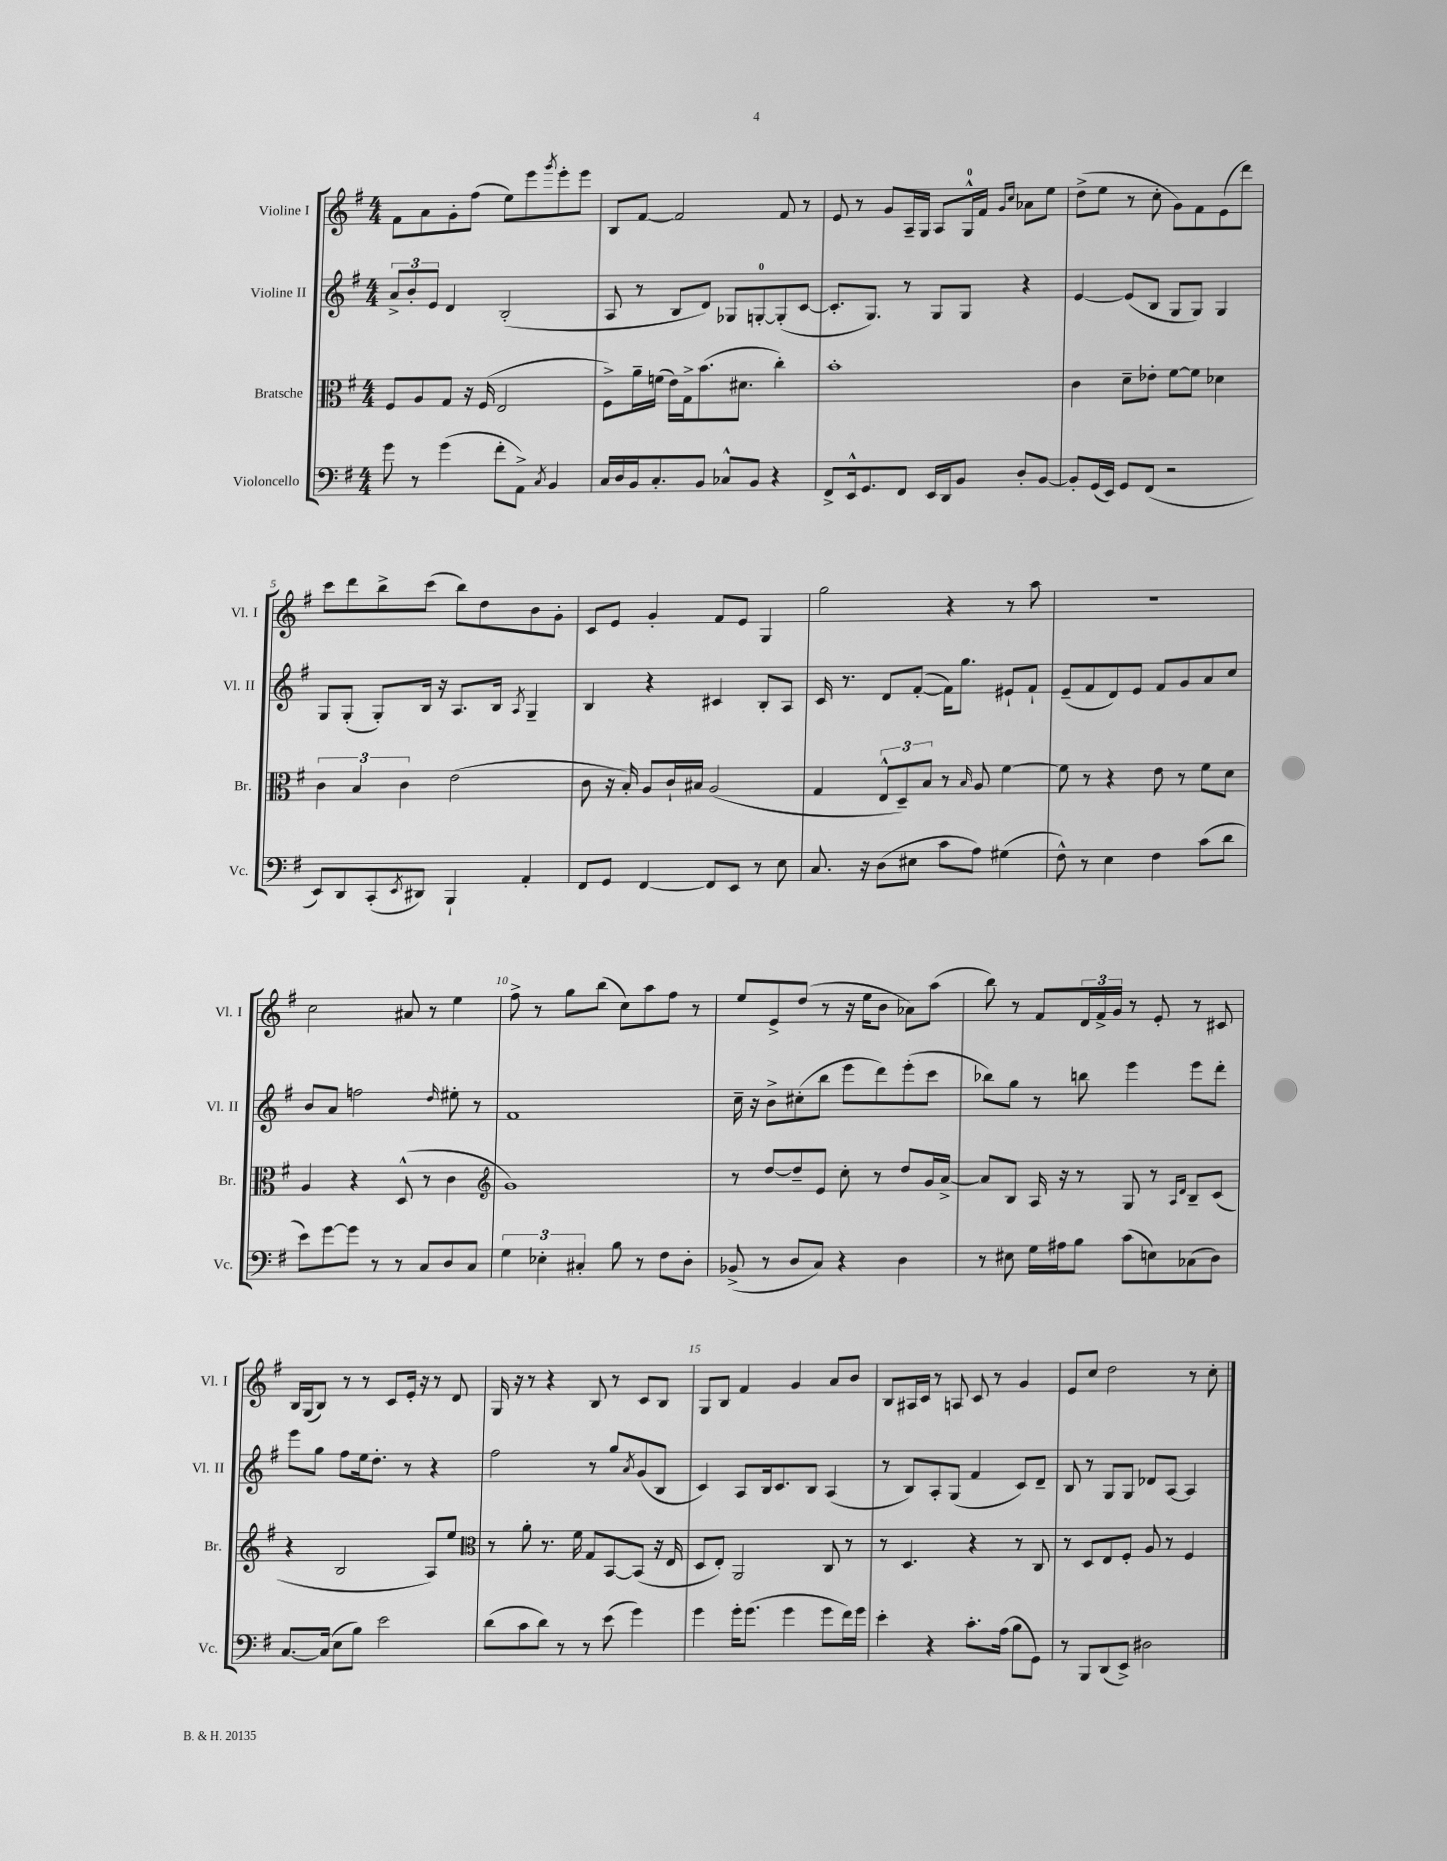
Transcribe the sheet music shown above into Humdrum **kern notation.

**kern	**kern	**kern	**kern
*part4	*part3	*part2	*part1
*staff4	*staff3	*staff2	*staff1
*I"Violoncello	*I"Bratsche	*I"Violine II	*I"Violine I
*I'Vc.	*I'Br.	*I'Vl. II	*I'Vl. I
*clefF4	*clefC3	*clefG2	*clefG2
*k[f#]	*k[f#]	*k[f#]	*k[f#]
*M4/4	*M4/4	*M4/4	*M4/4
=1	=1	=1	=1
8g\	8F#/L	12a^/L	8f#\L
.	.	12b'/	.
8r	8A/	.	8a\
.	.	12e/J	.
(4g\	8G/J	4d/	8g'\
.	16r	.	(8ff#\J
.	(16F#/	.	.
8f#'\L	2E/	(2B'/	8ee\L)
8AA^\J)	.	.	8eee\
8qC/	.	.	8qggg/
4BB/	.	.	8eee'\
.	.	.	8eee\J
=2	=2	=2	=2
16C/LL	8F#^\L)	8A/	8B/L
16D/	.	.	.
16BB/J	16a~\L	8r	[8f#/J
8.C'/	(16fn\JJ	.	.
.	16e\LL)	8B/L	2f#/]
.	16G^\J	.	.
8BB/J	(8.b\	8d/J)	.
8C-X^^/L	.	8G-X/L	.
.	8.d#X\J	.	.
8BB/J	.	[8Gn'/	.
4r	4cc'\)	(8G'/]	8f#/
.	.	[8c/J	8r
=3	=3	=3	=3
8FF#^/L	1b'	8.c'/L]	8e/
16EE^^/k	.	.	8r
8.GG/	.	8.G/J)	.
.	.	.	8g/L
8FF#/J	.	8r	16A~/L
.	.	.	16G/JJ
16EE/LL	.	8G/L	8A/L
16DD/J	.	.	.
8BB/J	.	8G/J	16G^^/L
.	.	.	16f#/JJ
.	.	.	16qqg/LL
.	.	.	16qqcc/JJ
8D'/L	.	4r	8a-X\L
[8BB/J	.	.	8ee\J
=4	=4	=4	=4
8BB'/L]	4c\	[4e/	(8dd^\L
(16GG/L	.	.	8ee\J
16EE/JJ)	.	.	.
8GG/L	8d~\L	(8e/L]	8r
(8FF#/J	8e-X'\J	8B/J	8cc'\
2r	[8f#\L	8G/L	8g\L)
.	8f#\J]	8G/J)	8f#\
.	4d-X\	4G/	(8e\
.	.	.	8ddd\J)
!!LO:LB:g=z
=5	=5	=5	=5
8EE/L)	6c\	8G/L	8ccc\L
8DD/	.	(8G'/J	8ddd\
.	6B/	.	.
(8CC'/	.	8G'/L)	8bb^\
.	6c\	.	.
8qEE/	.	.	.
8DD#X/J)	.	16B/Jk	(8ccc\J
.	.	16r	.
4BBB`/	(2e\	8.A/L	8bb\L)
.	.	.	8dd\
.	.	16B/Jk	.
.	.	8qA/	.
4AA'/	.	4G~/	8b\
.	.	.	8g'\J
=6	=6	=6	=6
8FF#/L	8c\	4B/	8c/L
8GG/J	16r	.	8e/J
.	16B'/)	.	.
[4FF#/	8A/L	4r	4g'/
.	16c`/L	.	.
.	16B#X/JJ	.	.
8FF#/L]	(2A/	4c#X/	8f#/L
8EE/J	.	.	8e/J
8r	.	8B'/L	4G/
8E\	.	8A/J	.
=7	=7	=7	=7
8.C/	4G/	16c/	2gg\
.	.	8.r	.
16r	.	.	.
(8D\L	12E^^/L	8d/L	.
.	12D~/)	.	.
8E#X\J	.	([8f#'/J	.
.	12B/J	.	.
8c\L	8r	16f#\KL])	4r
.	.	8.gg\J	.
.	16qqB/	.	.
8A\J)	8A/	.	.
(4G#X\	[4f#\	8e#X`/L	8r
.	.	8f#`/J	8aa\
=8	=8	=8	=8
8F#^^\)	8f#\]	(8e~/L	1r
8r	8r	8f#/	.
4E\	4r	8d/)	.
.	.	8e/J	.
4F#\	8e\	8f#/L	.
.	8r	8g/	.
(8c\L	8f#\L	8a/	.
8d\J	8d\J	8cc/J	.
!!LO:LB:g=z
=9	=9	=9	=9
8e\L)	4A/	8b/L	2cc\
[8g\	.	8a/J	.
8g\J]	4r	2ffn\	.
8r	.	.	.
8r	(8D^^/	.	8a#X/
8C/L	8r	.	8r
.	.	16qqdd/	.
8D/	4c\	8ee#X'\	4ee\
8C/J	.	8r	.
=10	=10	=10	=10
*	*clefG2	*	*
6G\	1g)	1f#	8ff#^\
.	.	.	8r
6E-X'\	.	.	.
.	.	.	8gg\L
6C#X'/	.	.	.
.	.	.	(8bb\J
8B\	.	.	8cc\L)
8r	.	.	8aa\
8F#\L	.	.	8ff#\J
8D'\J	.	.	8r
=11	=11	=11	=11
(8BB-X^/	8r	16cc~\	8ee/L
.	.	16r	.
8r	[8dd/L	8b^\L	8e^/
8D/L	8dd~/]	(8cc#X'\	(8dd/J
8C/J)	8e/J	8bb\J	8r
4r	8cc'\	8eee\L	16r
.	.	.	16ee\KL
.	8r	8ddd\)	8b\J
4D\	8dd/L	(8eee'\	8a-X\L)
.	16g/L	8ccc\J	(8aa\J
.	[16a^/JJ	.	.
=12	=12	=12	=12
8r	8a/L]	8bb-X\L)	8bb\)
8E#X\	8B/J	8gg\J	8r
16G\LL	16A/	8r	8f#/L
16A#X\J	16r	.	.
8B\J	8r	8bbn\	24d/L
.	.	.	24f#^/
.	.	.	24g/JJ
(8c\L	8G/	4eee\	8r
8En\)	8r	.	8e'/
.	16qqA/LL	.	.
.	16qqd/JJ	.	.
(8C-X\	8B~/L	8eee\L	8r
8D\J)	(8c/J	8ddd'\J	8c#X/
!!LO:LB:g=z
=13	=13	=13	=13
[8.C/L	4r	8eee\L	16B/LL
.	.	.	(16G/J
.	.	8gg\J	8B/J)
(16C/Jk]	.	.	.
8E\L	2B/	8ff#\L	8r
8B\J)	.	16ee\k	8r
.	.	8.dd'\J	.
2e\	.	.	8c/L
.	.	8r	16e'/Jk
.	.	.	16r
.	8A/L)	4r	8r
.	8ee/J	.	8d/
=14	=14	=14	=14
*	*clefC3	*	*
(8d\L	8r	2ff#\	16G/
.	.	.	16r
8c\	8a'\	.	8r
8d\J)	8.r	.	4r
8r	.	.	.
.	16f#\	.	.
8r	8G/L	8r	8B/
(8e\	[8BB/	8gg/L	8r
.	.	8qa/	.
4g\)	(8BB/J]	(8g/	8c/L
.	16r	8B/J	8B/J
.	16E/	.	.
=15	=15	=15	=15
4g\	8D/L	4c/)	8G/L
.	8E'/J)	.	8B/J
16g'\KL	2AA/	8A/L	4f#/
(8.g\J	.	.	.
.	.	16B/k	.
.	.	8.c/	.
4g\	.	.	4g/
.	.	8B/J	.
8g\L	8C/	(4A/	8a/L
16f#\L)	8r	.	8b/J
16g\JJ	.	.	.
=16	=16	=16	=16
4e'\	8r	8r	8B/L
.	4.D/	8B/L)	16A#X/L
.	.	.	16c/JJ
4r	.	8A'/	8r
.	.	(8G/J	8An/
8.c'\L	4r	4f#/	8c/
.	.	.	8r
(16A\Jk	.	.	.
8B\L	8r	8c/L)	4g/
8GG\J)	8C/	8d~/J	.
=17	=17	=17	=17
8r	8r	8B/	8e/L
8BBB/L	8D/L	8r	8cc/J
(8DD/	8E/	8G/L	2dd\
8EE^/J)	8F#'/J	8G/J	.
2D#X\	8A/	8d-X/L	.
.	8r	[8A/J	.
.	4F#/	4A/]	8r
.	.	.	8cc'\
==	==	==	==
*-	*-	*-	*-
